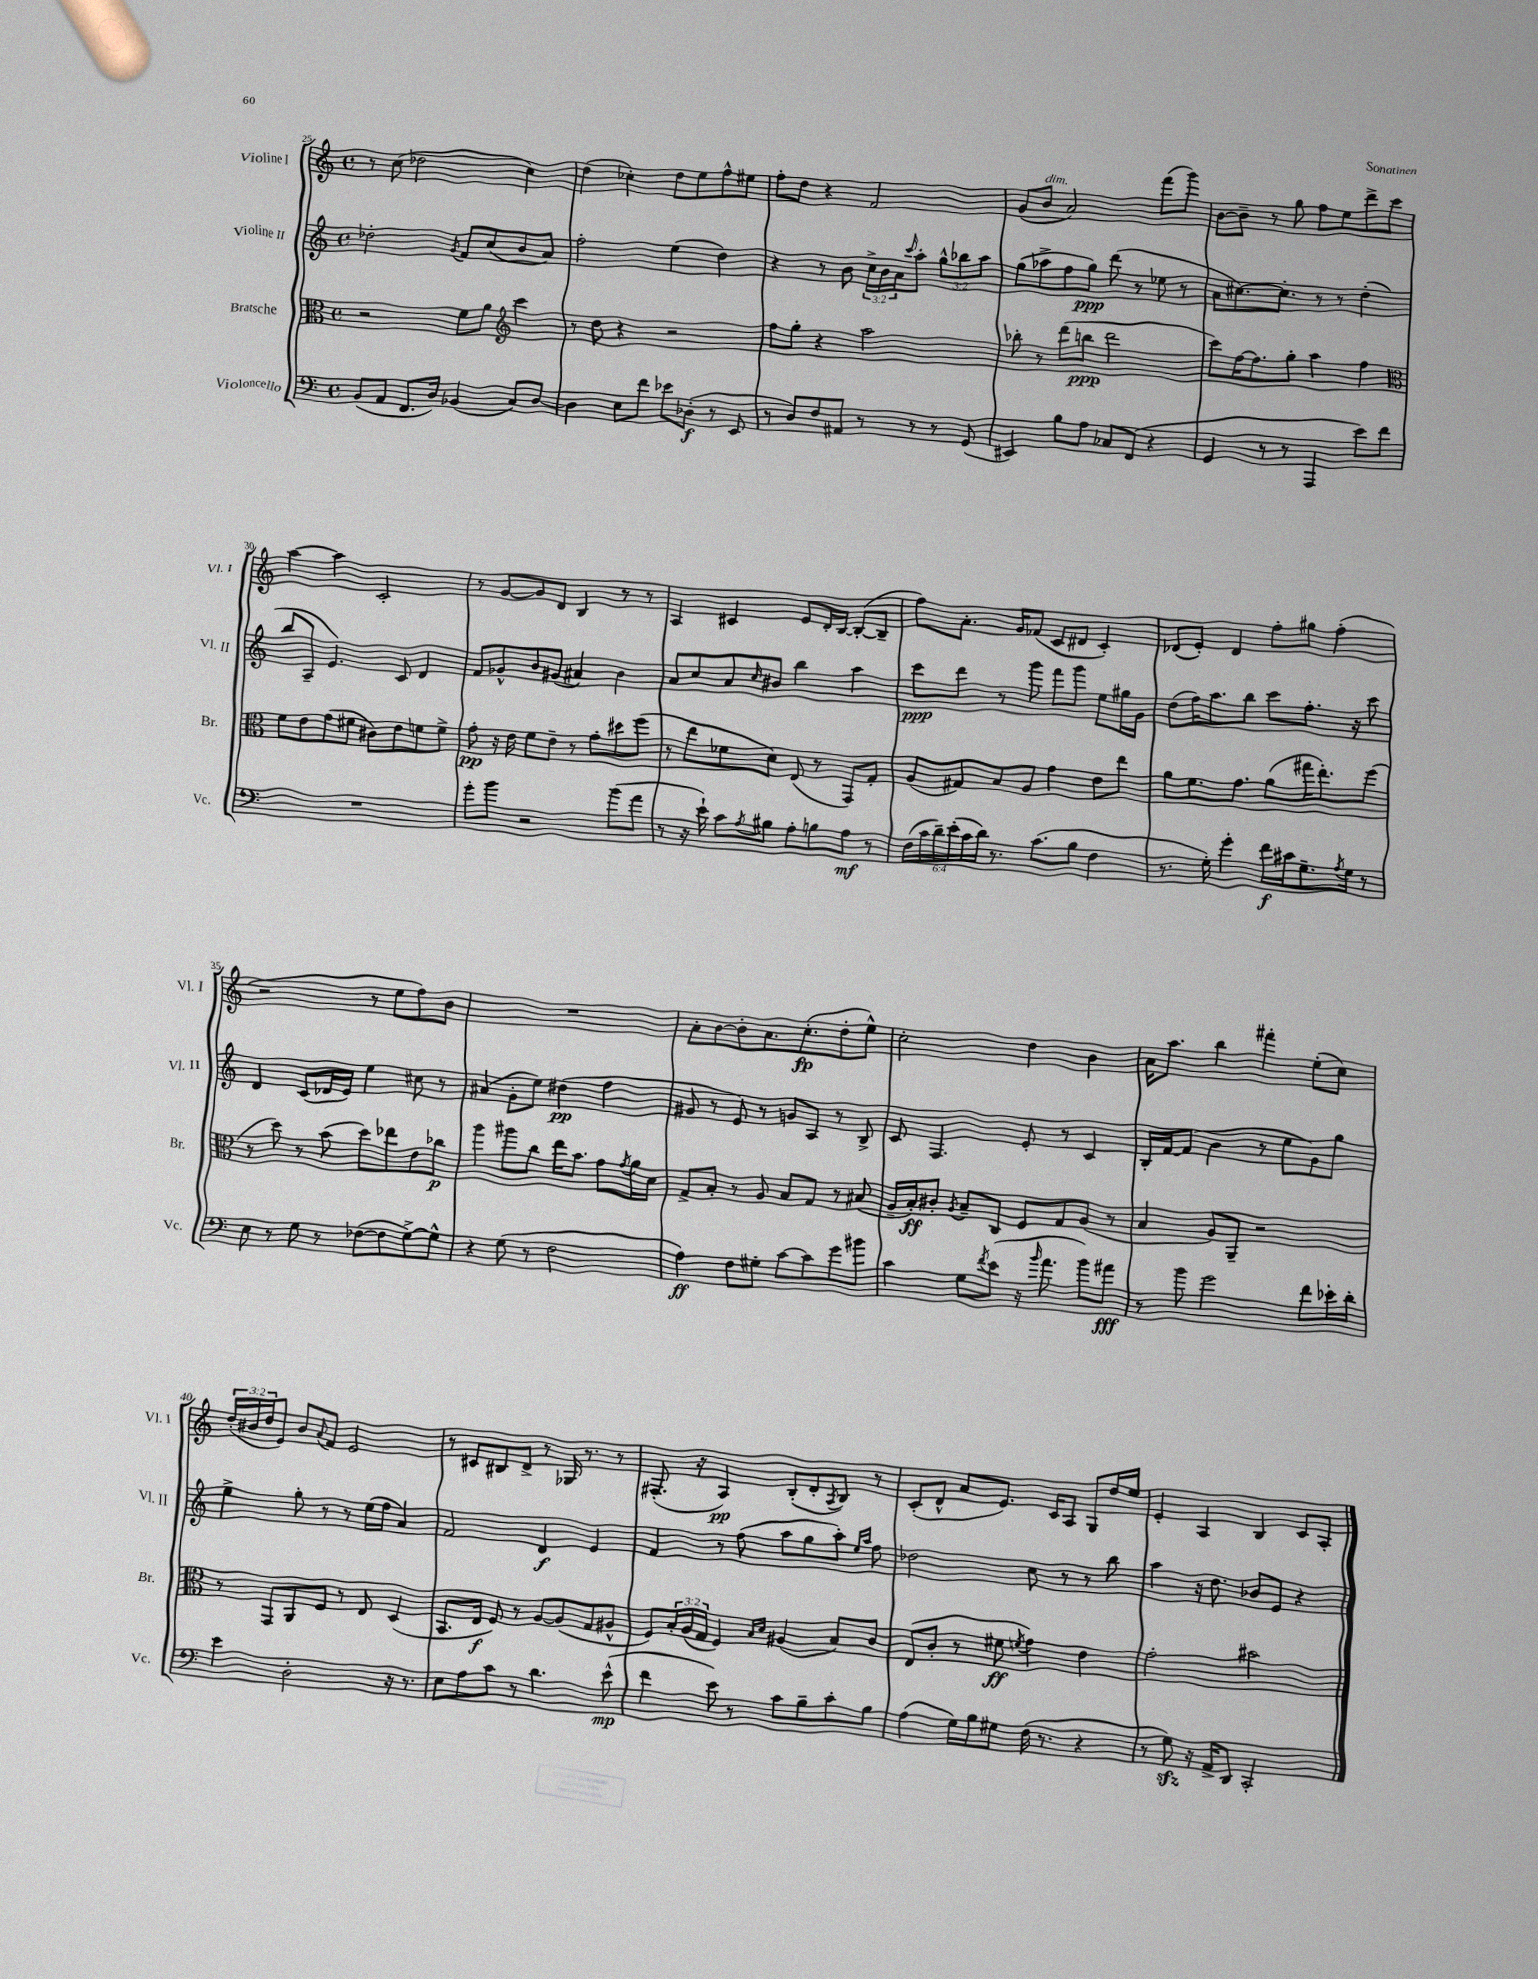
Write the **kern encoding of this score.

**kern	**dynam	**kern	**dynam	**kern	**dynam	**kern	**dynam
*part4	*part4	*part3	*part3	*part2	*part2	*part1	*part1
*staff4	*staff4	*staff3	*staff3	*staff2	*staff2	*staff1	*staff1
*I"Violoncello	*	*I"Bratsche	*	*I"Violine II	*	*I"Violine I	*
*I'Vc.	*	*I'Br.	*	*I'Vl. II	*	*I'Vl. I	*
*clefF4	*	*clefC3	*	*clefG2	*	*clefG2	*
*k[]	*	*k[]	*	*k[]	*	*k[]	*
*M4/4	*	*M4/4	*	*M4/4	*	*M4/4	*
*met(c)	*	*met(c)	*	*met(c)	*	*met(c)	*
=25	=25	=25	=25	=25	=25	=25	=25
(8BB/L	.	2r	.	2dd-X'\	.	8r	.
8AA/J	.	.	.	.	.	(8cc\	.
8.FF/L	.	.	.	.	.	2dd-X\	.
16D/Jk)	.	.	.	.	.	.	.
.	.	.	.	8qg/	.	.	.
(4BB-X/	.	8f\L	.	8f/L	.	.	.
.	.	8a\J	.	(8cc/	.	.	.
*	*	*clefG2	*	*	*	*	*
8C/L)	.	4ccc\	.	8b/	.	4cc\)	.
[8D/J	.	.	.	8a/J)	.	.	.
=26	=26	=26	=26	=26	=26	=26	=26
4D\]	.	8r	.	2ff'\	.	(4dd\	.
.	.	8dd\	.	.	.	.	.
8E\L	.	4r	.	.	.	4cc-X'\)	.
8f\J	.	.	.	.	.	.	.
8e-X\L	.	2r	.	(4ee\	.	8dd\L	.
(8D-X'\J	f	.	.	.	.	8ee\	.
8r	.	.	.	4dd\)	.	8ff^^\	.
8EE/	.	.	.	.	.	8ee#X\J	.
=27	=27	=27	=27	=27	=27	=27	=27
8r	.	8ff\L	.	4r	.	8ff'\L	.
8D/L)	.	8gg'\J	.	.	.	8dd\J	.
8F/	.	4r	.	8r	.	4r	.
8AA#X/J	.	.	.	8b\	.	.	.
8r	.	2aa\	.	24cc^\LL	.	2f/	.
.	.	.	.	24b\	.	.	.
.	.	.	.	24a\J	.	.	.
.	.	.	.	16qqccc/	.	.	.
8r	.	.	.	8aa'\J	.	.	.
8r	.	.	.	12gg^^\L	.	.	.
.	.	.	.	12bb-X\	.	.	.
(8GG/	.	.	.	.	.	.	.
.	.	.	.	12aa\J	.	.	.
=28	=28	=28	=28	=28	=28	=28	=28
4EE#X/)	.	8bb-X'\	.	(8gg\L	.	(8g/L	.
!	!	!	!	!	!	!LO:TX:a:i:t=dim.	!
.	.	8r	.	8aa-X^\	.	8b/J	.
8B\L	.	(8ddd\L	.	8ff\	.	2a/)	.
8A\J	.	8bbn\J	ppp	8gg\J)	ppp	.	.
8C-X/L	.	2ddd\	.	(8ddd\	.	.	.
(8FF/J	.	.	.	8r	.	.	.
4r	.	.	.	8ee-X\	.	(8fff\L	.
.	.	.	.	8r	.	8ggg\J)	.
=29	=29	=29	=29	=29	=29	=29	=29
4GG/	.	8ccc\L)	.	8a\L	.	[8b\L	.
.	.	[16ff\K	.	[8.cc#X\)	.	8b~\J]	.
.	.	8.ff\]	.	.	.	.	.
8r	.	.	.	.	.	8r	.
.	.	.	.	8.cc#'\J]	.	.	.
8r	.	8gg'\J	.	.	.	8gg\	.
4AAA/	.	4aa\	.	8r	.	8ff\L	.
.	.	.	.	8r	.	8ee\	.
8e\L)	.	4ff\	.	(4dd'\	.	8ddd^\	.
8f\J	.	.	.	.	.	8ccc\J	.
!!LO:LB:g=z
=30	=30	=30	=30	=30	=30	=30	=30
*	*	*clefC3	*	*	*	*	*
1r	.	8f\L	.	8bb/L	.	[4aa\	.
.	.	8e\	.	8A~/J	.	.	.
.	.	(8g\	.	4.e/)	.	4aa\]	.
.	.	8f#X\J	.	.	.	.	.
.	.	8c#X\L)	.	.	.	2c'/	.
.	.	8e\	.	8c/	.	.	.
.	.	8fn\	.	4d/	.	.	.
.	.	8f^\J	.	.	.	.	.
=31	=31	=31	=31	=31	=31	=31	=31
8g'\L	.	8g'\	pp	8f/L	.	8r	.
8b\J	.	16r	.	8g-X^^/	.	[8g/L	.
.	.	16e\	.	.	.	.	.
2r	.	8f\L	.	8b/	.	8g/]	.
.	.	8e~\J	.	(8g#X/J	.	8d/J	.
.	.	8r	.	4a#X/)	.	4B/	.
.	.	8g'\L	.	.	.	.	.
(8b\L	.	8dd#X\	.	4b\	.	8r	.
8a\J	.	(8ff\J	.	.	.	8r	.
=32	=32	=32	=32	=32	=32	=32	=32
8r	.	8r	.	8a/L	.	4A/	.
16r	.	8ee\L	.	8cc/	.	.	.
16e`\)	.	.	.	.	.	.	.
8c\L	.	8f-X\	.	8a/	.	4c#X/	.
8qA/	.	.	.	16qqcc/	.	.	.
8B#X\J	.	8d\J)	.	8b#X/J	.	.	.
8A'\L	.	(8E/	.	4bb\	.	8e/L	.
8Bn\	.	8r	.	.	.	16d'/L	.
.	.	.	.	.	.	[16B/JJ	.
8A\J	mf	8GG/L)	.	4aa\	.	(8B'/L_	.
8r	.	8G'/J	.	.	.	8B~/J]	.
=33	=33	=33	=33	=33	=33	=33	=33
(24F\LL	.	(8A/L	.	8ccc\L	ppp	8ff\L)	.
24c\	.	.	.	.	.	.	.
24d~\)	.	.	.	.	.	.	.
(24e'\	.	8G#X/)	.	8ddd\J	.	8.a'\J	.
24c\	.	.	.	.	.	.	.
24d\JJ)	.	.	.	.	.	.	.
8.r	.	8B/	.	8r	.	.	.
.	.	.	.	.	.	16g/KL	.
.	.	8A/J	.	8ggg\	.	(8f-X/J	.
(8.c\L	.	.	.	.	.	.	.
.	.	4g\	.	8fff\L	.	8c/L	.
8B\J	.	.	.	8ggg\J	.	8d#X/J	.
4F\	.	8e\L	.	8ee\L	.	4c'/)	.
.	.	8ee\J	.	16gg#X\L	.	.	.
.	.	.	.	16g\JJ	.	.	.
=34	=34	=34	=34	=34	=34	=34	=34
8.r	.	8a\L	.	(8dd\L	.	(8d-X/L	.
.	.	8.f\	.	16ff\K)	.	8e'/J)	.
16G'\)	.	.	.	8.aa\	.	.	.
4g'\	.	.	.	.	.	4d-/	.
.	.	8.g\J	.	.	.	.	.
.	.	.	.	8bb\J	.	.	.
16f\LL	f	(8a\L	.	8ccc\L	.	8ff'\L	.
16c#X\J	.	.	.	.	.	.	.
8.G~\	.	16gg#X\K	.	8.ff'\J	.	8gg#X\J	.
.	.	8.ee'\)	.	.	.	.	.
.	.	.	.	.	.	(4ff'\	.
8qA/	.	.	.	.	.	.	.
16G\Jk	.	.	.	16r	.	.	.
8r	.	(8ff\J	.	8ccc\	.	.	.
!!LO:LB:g=z
=35	=35	=35	=35	=35	=35	=35	=35
8E\	.	8r	.	4d/	.	2r	.
8r	.	8dd\)	.	.	.	.	.
8G\	.	8r	.	(8c/L	.	.	.
8r	.	(8b\	.	16d-X/L	.	.	.
.	.	.	.	16e/JJ)	.	.	.
([8F-X\L	.	8dd\L)	.	4ee\	.	8r	.
8F-\]	.	8ee-X\	.	.	.	8ee\L	.
[8G^\)	.	8e\	.	8cc#X\	.	8ff\)	.
8G^^\J]	.	8cc-X\J	p	8r	.	8b\J	.
=36	=36	=36	=36	=36	=36	=36	=36
4r	.	4aa\	.	(4a#X/	.	1r	.
(8G\	.	8aa#X\L	.	8g'\L	.	.	.
8r	.	8cc\J	.	8ee\J)	.	.	.
2F\	.	16ee\KL	.	(4dd#X\	pp	.	.
.	.	8.b\J	.	.	.	.	.
.	.	8g\L	.	4ff\	.	.	.
.	.	8qg/	.	.	.	.	.
.	.	16a\L	.	.	.	.	.
.	.	16d\JJ	.	.	.	.	.
=37	=37	=37	=37	=37	=37	=37	=37
4A\)	ff	8G^/L	.	8g#X/	.	8a'\L	.
.	.	8B'/J	.	8r	.	[8b\	.
8F\L	.	8r	.	8e/)	.	8b'\]	.
8G#X'\J	.	8A/	.	8r	.	8.a\	.
[8c\L	.	8B/L	.	8gn/L	.	.	.
.	.	.	.	.	.	(8.cc'\	fp
8c\]	.	8G/J	.	8A/J	.	.	.
8g\	.	8r	.	8r	.	8dd'\	.
8b#X\J	.	(8B#X/	.	8B^/	.	8ee^^\J)	.
=38	=38	=38	=38	=38	=38	=38	=38
4c\	.	16A~/LL	.	8c/	.	2cc'\	.
.	.	16B'/J)	ff	.	.	.	.
.	.	8c#X'/J	.	4.F/	.	.	.
.	.	8qA/	.	.	.	.	.
8G\L	.	8B~/L	.	.	.	.	.
8qf/	.	.	.	.	.	.	.
(8e\J	.	8C/J	.	.	.	.	.
16r	.	8F/L	.	8e'/	.	4dd\	.
16qqb/	.	.	.	.	.	.	.
8.a\	.	.	.	.	.	.	.
.	.	8G/	.	8r	.	.	.
8b\L)	.	(8A/J	.	4c/	.	4b\	.
8a#X\J	fff	8r	.	.	.	.	.
=39	=39	=39	=39	=39	=39	=39	=39
8r	.	4B/	.	16B'/LL	.	16a\KL	.
.	.	.	.	[16f/J	.	8.aa\J	.
8b\	.	.	.	(8f/J]	.	.	.
2g\	.	8A/L)	.	4b\	.	4bb\	.
.	.	8AA~/J	.	.	.	.	.
.	.	2r	.	8r	.	4fff#X'\	.
.	.	.	.	8ee\L	.	.	.
8f\L	.	.	.	8g\)	.	(8ee'\L	.
16e-X'\L	.	.	.	8gg\J	.	8cc\J)	.
16d'\JJ	.	.	.	.	.	.	.
!!LO:LB:g=z
=40	=40	=40	=40	=40	=40	=40	=40
4e\	.	8r	.	4ee^\	.	(24dd'/LL	.
.	.	.	.	.	.	24b#X/	.
.	.	.	.	.	.	24dd/J	.
.	.	8GG/L	.	.	.	8e/J)	.
2D'\	.	8AA/	.	8gg'\	.	8b#/L	.
.	.	.	.	.	.	8qqa/	.
.	.	8F/J	.	8r	.	8f/J	.
.	.	8r	.	8r	.	2e/	.
.	.	8E/	.	(16ee\LL	.	.	.
.	.	.	.	16ff\JJ	.	.	.
16r	.	(4D/	.	4a/)	.	.	.
8.r	.	.	.	.	.	.	.
=41	=41	=41	=41	=41	=41	=41	=41
8E\L	.	8.BB/L	.	2f/	.	8r	.
8A\	.	.	.	.	.	8c#X/L	.
.	.	16E/Jk	f	.	.	.	.
8c\J	.	8F/)	.	.	.	8B#X/	.
8r	.	8r	.	.	.	8d^/J	.
4.d\	.	[8A/L	.	4d/	f	8r	.
.	.	(8A/]	.	.	.	16G-X/	.
.	.	.	.	.	.	8.r	.
.	.	8G/	.	4e/	.	.	.
(8e^^\	mp	8A#X^^/J	.	.	.	8r	.
=42	=42	=42	=42	=42	=42	=42	=42
4f\	.	8F/L)	.	4f/	.	(8.F#X'/	.
.	.	24B'/L	.	.	.	.	.
.	.	(24A/	.	.	.	.	.
.	.	.	.	.	.	16r	.
.	.	24G/JJ	.	.	.	.	.
8e\)	.	4F/)	.	8r	.	4A/)	pp
8r	.	.	.	(8ff\	.	.	.
.	.	16qqB/LL	.	.	.	.	.
.	.	16qqd/JJ	.	.	.	.	.
8c\L	.	(4A#X/	.	8aa\L	.	(8B'/L	.
8B~\	.	.	.	8gg\	.	8d'/	.
.	.	.	.	.	.	8qA/	.
8c'\	.	8B/L)	.	8aa'\J)	.	8B/J)	.
.	.	.	.	16qqee/LL	.	.	.
.	.	.	.	16qqaa/JJ	.	.	.
8B\J	.	8c/J	.	8ff\	.	8r	.
=43	=43	=43	=43	=43	=43	=43	=43
(4A\	.	(8E/L	.	2dd-X\	.	(8c'/L	.
.	.	8c'/J	.	.	.	8d^^/J	.
16G\LL)	.	8r	.	.	.	8a/L	.
16B\J	.	.	.	.	.	.	.
8G#X\J	.	8f#X\	ff	.	.	8.e/J)	.
.	.	8qfn/	.	.	.	.	.
(16F\	.	4g\)	.	8cc\	.	.	.
8.r	.	.	.	.	.	16c/KL	.
.	.	.	.	8r	.	8A/J	.
4r	.	4e\	.	8r	.	8G/L	.
.	.	.	.	8bb\	.	16dd/L	.
.	.	.	.	.	.	16ee/JJ	.
=44	=44	=44	=44	=44	=44	=44	=44
8r	.	2g'\	.	4aa\	.	4e'/	.
8Gzz\)	.	.	.	.	.	.	.
16r	.	.	.	16r	.	4A/	.
16AA^/KL	.	.	.	8.dd\	.	.	.
8DD/J	.	.	.	.	.	.	.
2CC'/	.	2b#X\	.	8b-X/L	.	4B/	.
.	.	.	.	8e/J	.	.	.
.	.	.	.	4r	.	8c/L	.
.	.	.	.	.	.	8A'/J	.
==	==	==	==	==	==	==	==
*-	*-	*-	*-	*-	*-	*-	*-
